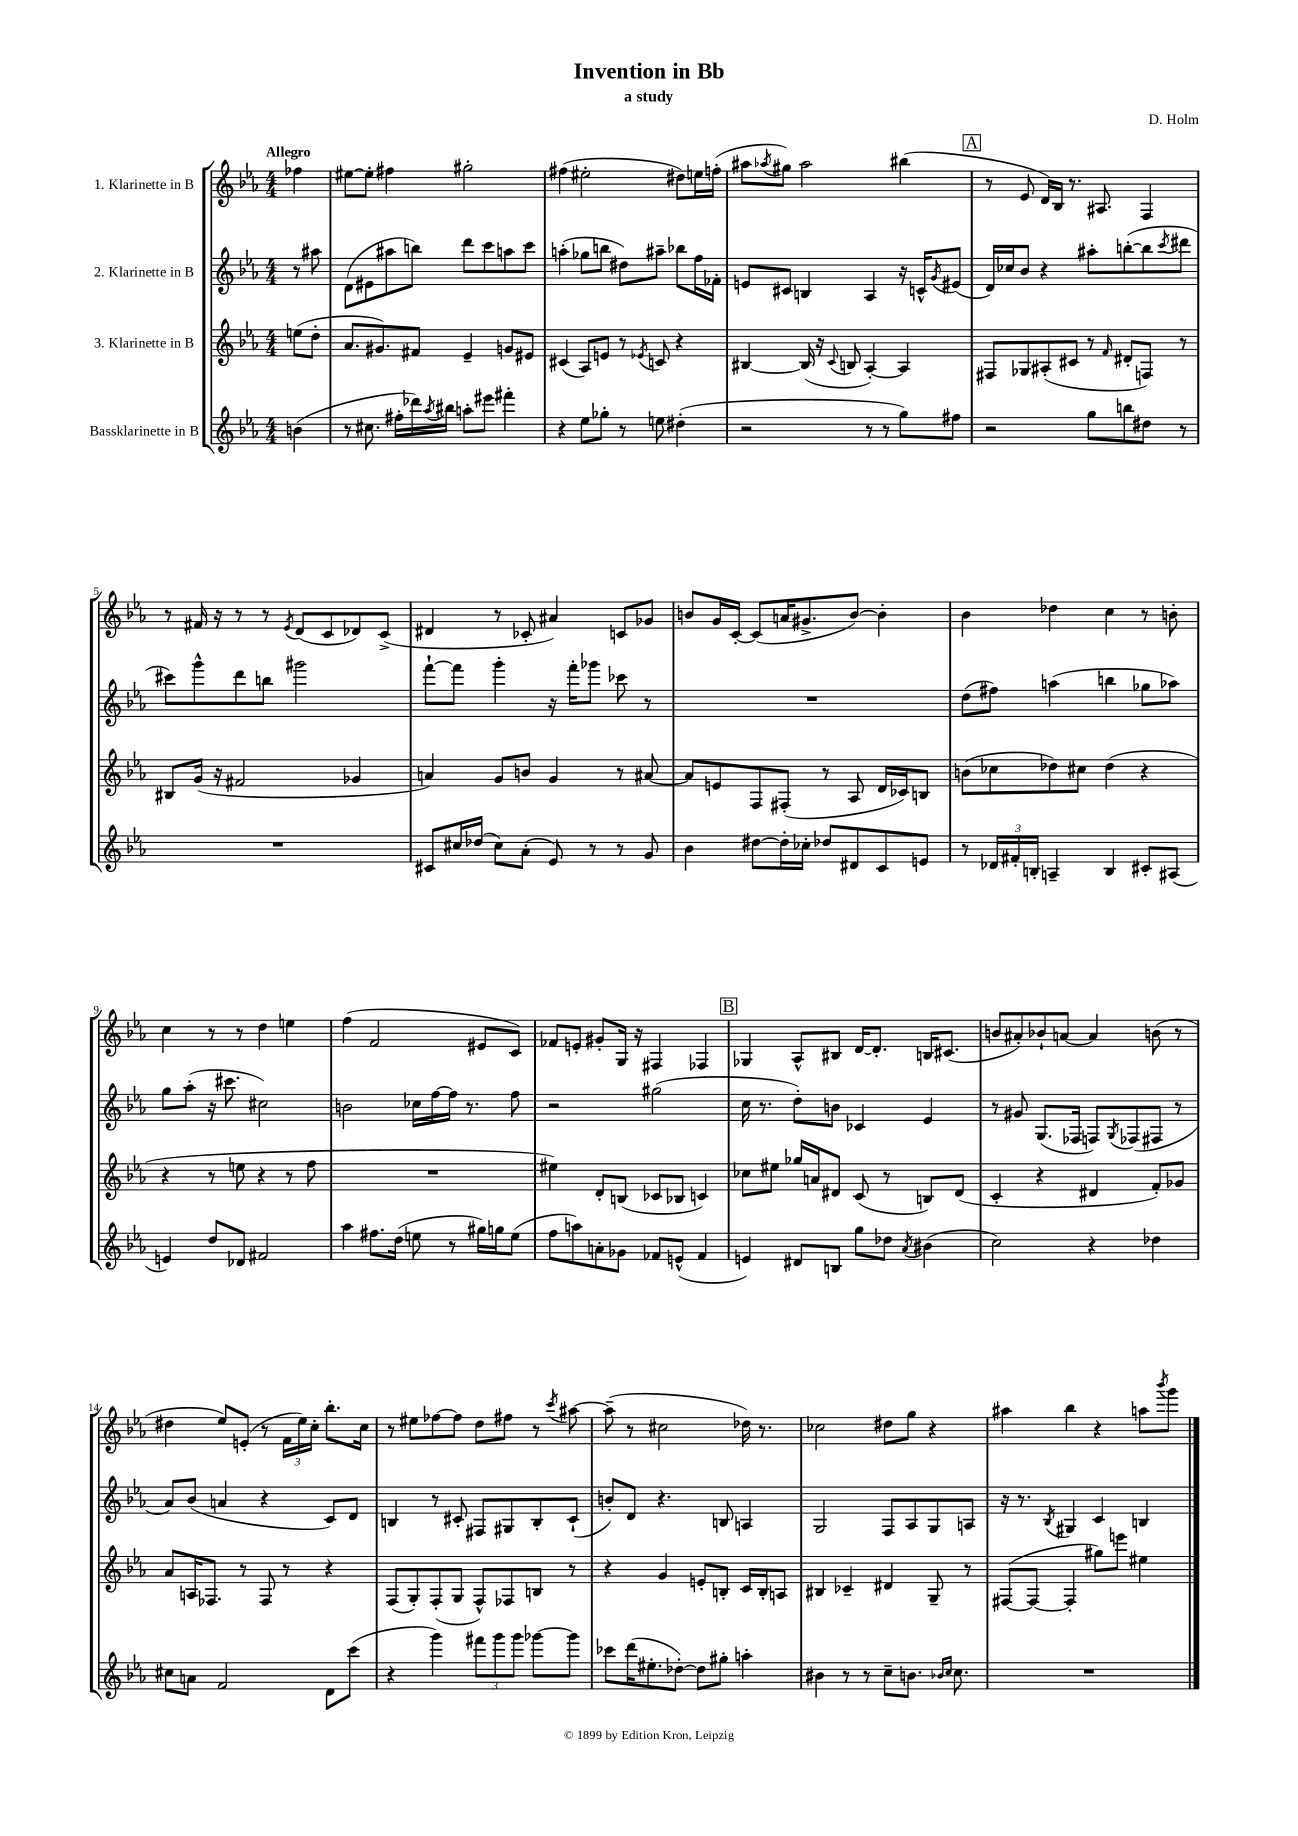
\header { title = "Invention in Bb" composer = "D. Holm" subtitle = "a study" }
<<
\new StaffGroup <<
\new Staff = "s0" \with { instrumentName = "1. Klarinette in B" } {
    \clef treble \key ees \major \numericTimeSignature \time 4/4 \partial 4 \tempo "Allegro"
    fes''4 |
    eis''8~ eis''8-. fis''4 gis''2-. |
    fis''4( eis''2-. dis''8) e''16 f''16-.( |
    ais''8 \acciaccatura { aes''8 } gis''8) aes''2 bis''4( |
    \mark \markup { \box "A" } r8 ees'8 d'16) bes16 r8. ais8. f4 |
    r8 fis'16 r16 r8 r8 \acciaccatura { ees'8 } d'8( c'8 des'8) c'8->( |
    dis'4 r8 ces'8-. ais'4) c'8 ges'8 |
    b'8 g'16 c'16~-. c'8( a'16 gis'8.-> b'8~) b'4-. |
    bes'4 des''4 c''4 r8 b'8-. |
    c''4 r8 r8 d''4 e''4 |
    f''4( f'2 eis'8 c'8) |
    fes'8 e'8-. gis'8-. g16 r16 fis4 fes4 |
    \mark \markup { \box "B" } ges4 aes8-^ bis8 d'16~ d'8.-. b16 cis'8.( |
    b'8 ais'8-.) bes'8-! a'8~ a'4 b'8( r8 |
    dis''4 ees''8) e'8-.( r8 \tuplet 3/2 { f'16 ees''16) c''16-. } bes''8.-. c''16 |
    r8 eis''8 fes''8~ fes''8 d''8 fis''8 r8 \acciaccatura { c'''8 } ais''8~ |
    ais''8--( r8 cis''2 des''16) r8. |
    ces''2 dis''8 g''8 r4 |
    ais''4 bes''4 r4 a''8 \acciaccatura { bes'''8 } g'''8 \bar "|." |
}
\new Staff = "s1" \with { instrumentName = "2. Klarinette in B" } {
    \clef treble \key ees \major \numericTimeSignature \time 4/4 \partial 4
    r8 ais''8 |
    d'8( eis'8 ais''8 b''8) d'''8 c'''8 a''8 c'''8 |
    a''4-.( ges''8 b''8 dis''8) ais''8-- bes''8 f''16 fes'16-. |
    e'8 cis'8 b4 aes4 r16 c'16-^ \acciaccatura { g'8 } eis'8( |
    \mark \markup { \box "A" } d'16) ces''16 bes'8 r4 ais''8-. b''8~-.( b''8 \acciaccatura { c'''8 } dis'''8 |
    cis'''8) g'''8-^ d'''8 b''8 gis'''2 |
    f'''8~-! f'''8 g'''4-. r16 f'''16-. ges'''8 ces'''8 r8 |
    R1 |
    d''8( fis''8) a''4( b''4 ges''8 aes''8) |
    g''8 aes''8-.( r16 cis'''8. cis''2) |
    b'2 ces''16 f''16~ f''16 r8. f''8 |
    r2 gis''2( |
    \mark \markup { \box "B" } c''16 r8. d''8-.) b'8 ces'4 ees'4 |
    r8 gis'8 g8.( fes16 f8) \acciaccatura { g8 } fes8( fis8 r8 |
    aes'8) bes'8( a'4 r4 c'8) d'8 |
    b4 r8 cis'8-. fis8 gis8 b8-. cis'8-!( |
    b'8-.) d'8 r4. b8 a4 |
    g2 f8 aes8 g8 a8 |
    r16 r8. \acciaccatura { bes8 } gis4 c'4 b4 \bar "|." |
}
\new Staff = "s2" \with { instrumentName = "3. Klarinette in B" } {
    \clef treble \key ees \major \numericTimeSignature \time 4/4 \partial 4
    e''8( d''8-. |
    aes'8. gis'8.) fis'8 ees'4-- g'8 eis'8 |
    cis'4( aes8) e'8 r8 \acciaccatura { ees'8 } c'8 r4 |
    bis4~ bis16( r16 \appoggiatura { c'8 } b8 aes4~-.) aes4 |
    \mark \markup { \box "A" } fis8 ges8 ais8-.( cis'8 r8 \grace { f'16 } dis'8-. f8) r8 |
    bis8 g'16( r16 fis'2 ges'4 |
    a'4) g'8 b'8 g'4 r8 ais'8~ |
    ais'8 e'8 f8 fis8-.( r8 aes8 d'16 ces'16) b8 |
    b'8( ces''8 des''8) cis''8 des''4( r4 |
    r4 r8 e''8 r4 r8 f''8 |
    R1 |
    eis''4) d'8-. b8( ces'8 bes8 c'4) |
    \mark \markup { \box "B" } ces''8 eis''8 ges''16 a'16 dis'8 c'8( r8 b8) dis'8( |
    c'4-. r4 dis'4 f'8-.) ges'8 |
    aes'8 a16 fes8. r8 fes8 r8 r4 |
    f8( g8-.) f8-.( g8 f8-^) fes8 b8 r8 |
    r4 g'4 e'8-. b8-. c'16 b16-. a8 |
    bis4 ces'4-- dis'4 g8-- r8 |
    fis8~( fis8~ fis4-. gis''8) e'''8 eis''4 \bar "|." |
}
\new Staff = "s3" \with { instrumentName = "Bassklarinette in B" } {
    \clef treble \key ees \major \numericTimeSignature \time 4/4 \partial 4
    b'4( |
    r8 cis''8. fis''16-. des'''16) \acciaccatura { aes''8 } bis''16 a''8-. eis'''8 fis'''4-. |
    r4 ees''8 ges''8-. r8 e''8 dis''4-.( |
    r2 r8 r8 g''8) fis''8 |
    \mark \markup { \box "A" } r2 g''8 b''8 dis''8 r8 |
    R1 |
    cis'8 cis''16 des''16( cis''8) aes'8-.( ees'8) r8 r8 g'8 |
    bes'4 dis''8~ dis''16-. ces''16-. des''8 dis'8 c'8 e'8 |
    r8 \tuplet 3/2 { des'16 fis'16-. b16-. } a4-- b4 cis'8-. ais8( |
    e'4) d''8 des'8 fis'2 |
    aes''4 fis''8. d''16( e''8 r8 gis''16) g''16 e''8( |
    f''8 a''8) a'8-. ges'8 fes'8 e'8-^( fes'4 |
    \mark \markup { \box "B" } e'4) dis'8 b8 g''8 des''8 \acciaccatura { aes'8 } bis'4( |
    c''2) r4 des''4 |
    cis''8 a'8 f'2 d'8 c'''8( |
    r4 g'''4) \tuplet 3/2 { fis'''8 g'''8 g'''8 } ges'''8~ ges'''8 |
    ces'''8 d'''16( eis''8.-. des''8~-.) des''8 gis''8-. a''4-. |
    bis'4 r8 r8 c''8-- b'8. \grace { bes'16 c''16 } c''8. |
    R1 \bar "|." |
}
>>
>>
